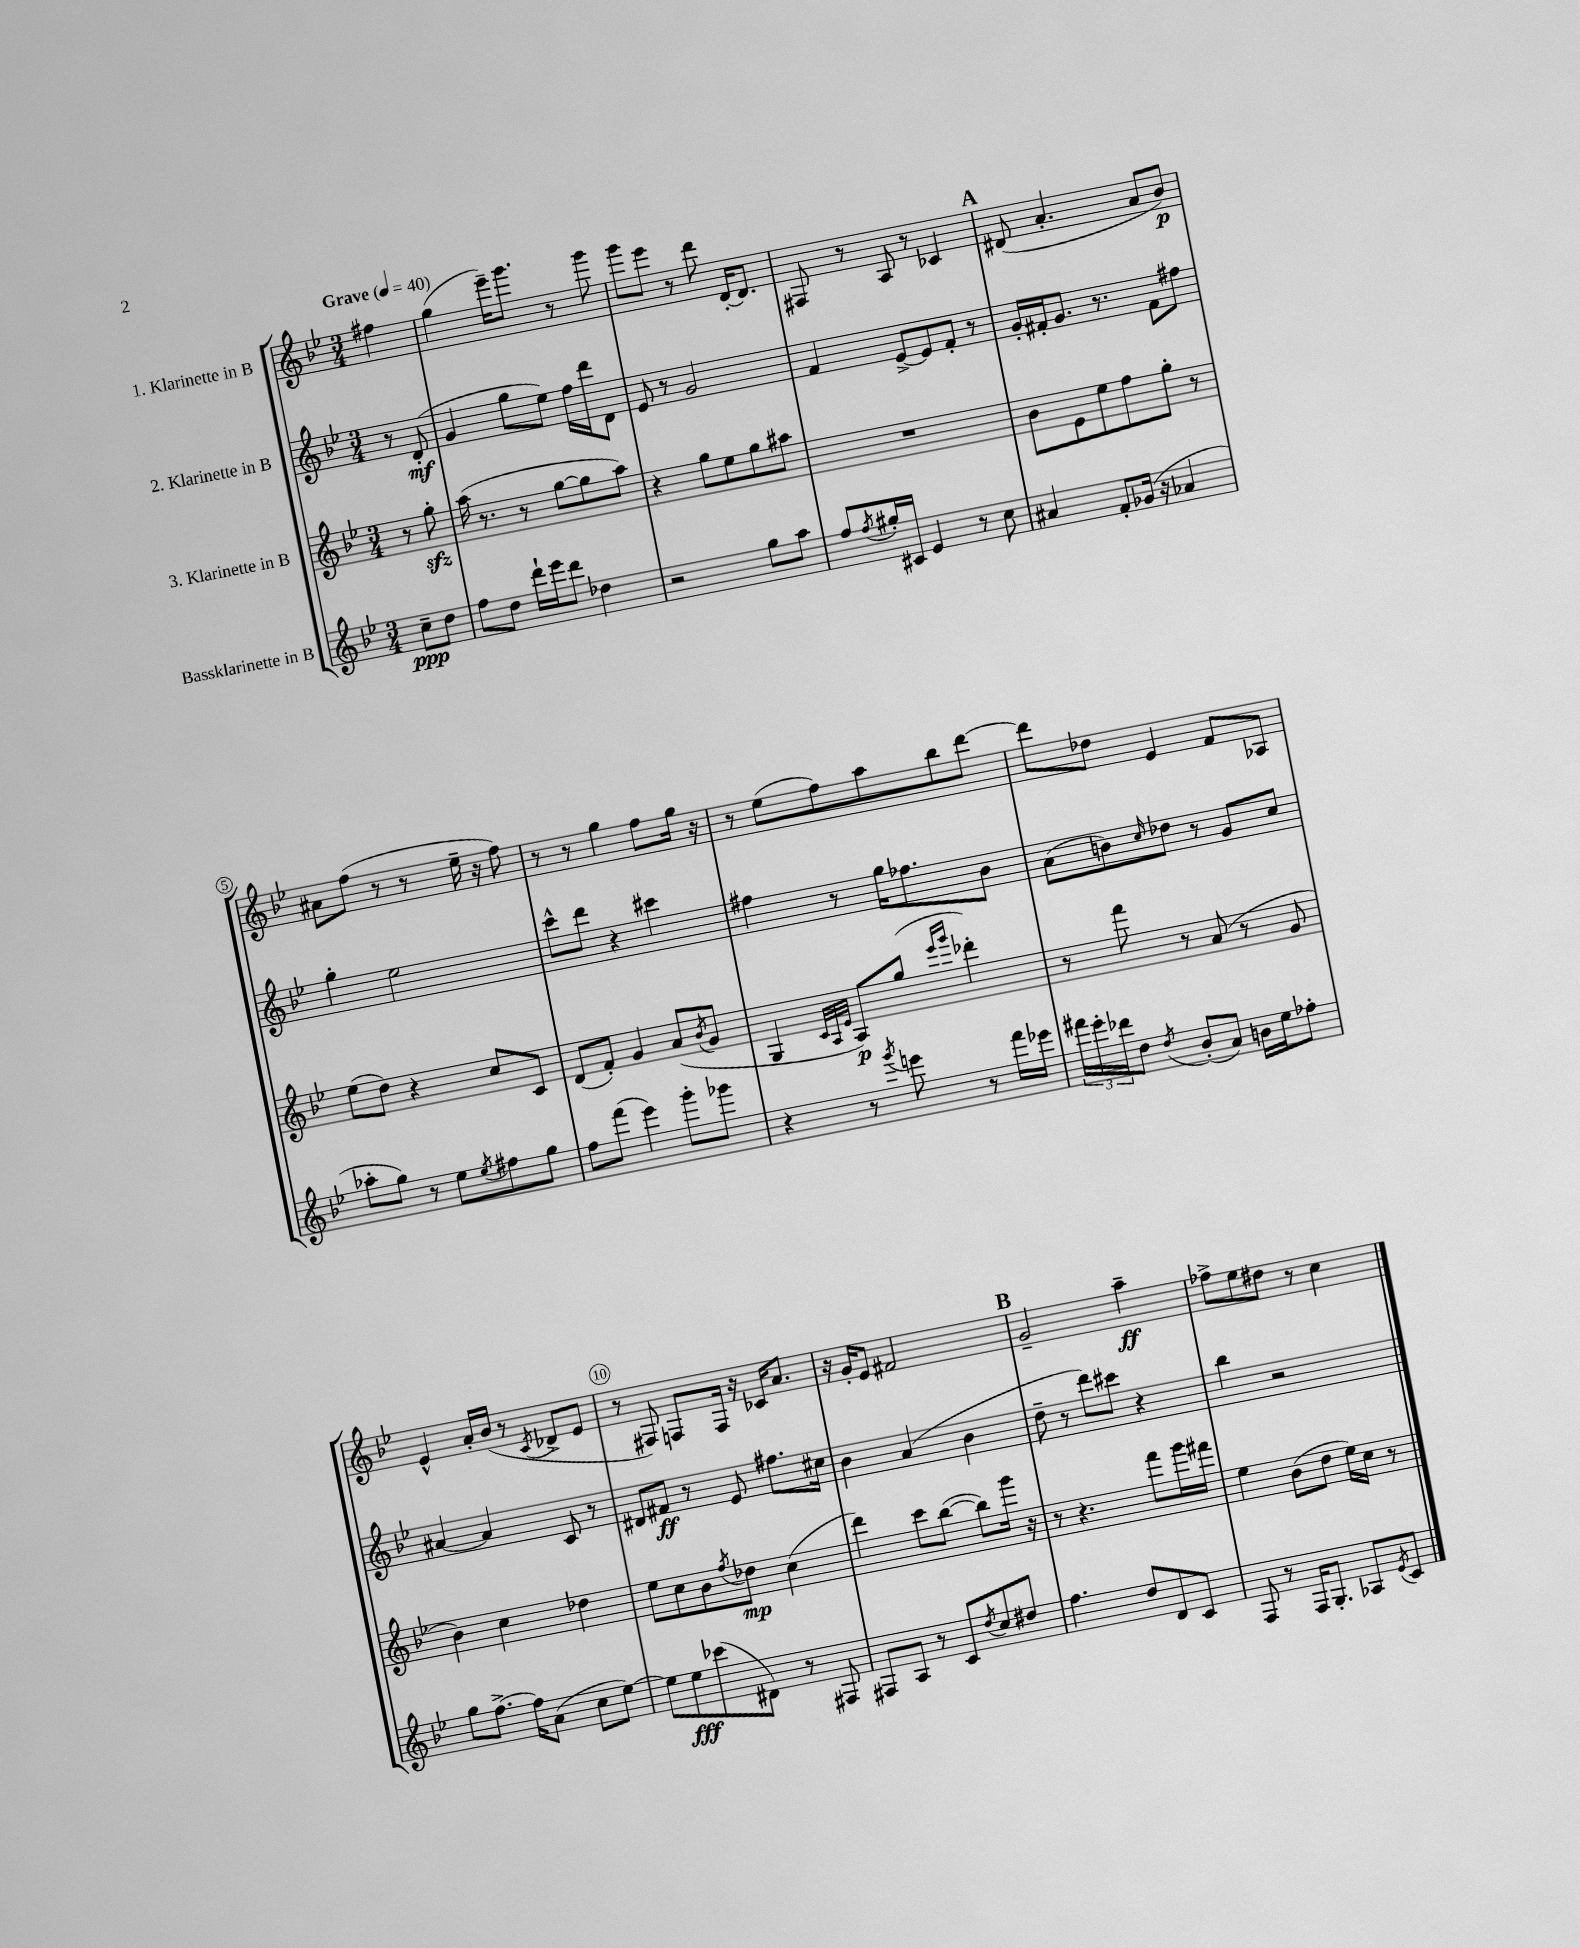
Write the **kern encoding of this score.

**kern	**kern	**kern	**kern
*staff4	*staff3	*staff2	*staff1
*clefG2	*clefG2	*clefG2	*clefG2
*k[b-e-]	*k[b-e-]	*k[b-e-]	*k[b-e-]
*M3/4	*M3/4	*M3/4	*M3/4
*MM40	*MM40	*MM40	*MM40
8cc~\L	8r	8r	4ff#\
8dd\J	8gg'\	(8d'/	.
=	=	=	=
8ff\L	(16aa\	4g/	(4gg\
.	8.r	.	.
8dd\J	.	.	.
16ddd`\LL	8r	8gg\L	16eee-~\LK)
16eee-\J	.	.	8.ggg\J
8ddd\J	[8gg\L	8ee-\J)	.
4dd-\	8gg\]	16ff\LL	8r
.	.	16ddd\J	.
.	8aa\J)	8d\J	8ggg\
=	=	=	=
2r	4r	8e-/	8ggg\L
.	.	8r	8eee-\J
.	8gg\L	2g/	8r
.	8ee-\	.	8ddd\
8gg\L	8gg\	.	[16d'/LK
.	.	.	8.d/]J
8aa\J	8aa#\J	.	.
=	=	=	=
8ff/L	2.r	4f/	8F#/
8qff/	.	.	.
16gg#'/L	.	.	8r
16c#/JJ	.	.	.
4e-/	.	[8e-^/L	8A/
.	.	8e-/]	8r
8r	.	8f'/J	4c-/
8cc\	.	8r	.
=	=	=	=
4a#/	8b-\L	16g'/LL	(8d#/
.	.	16f#'/J	.
.	8e-\	8.g/J	4.a'/
8f'/L	8ee-\	.	.
.	.	8.r	.
(16g-/Jk	8ff\	.	.
16r	.	.	.
4a-/	8gg'\J	8f#\L	8a/L
.	8r	8ff#\J	8b-/J)
=	=	=	=
8aa-'\L	(8ee-\L	4gg'\	8a#\L
8gg\J)	8dd\J)	.	(8ff\J
8r	4r	2ee-\	8r
8ee-\L	.	.	8r
8qee-/	.	.	.
8ff#\	8cc/L	.	16ee-~\
.	.	.	16r
8gg\J	8c/J	.	8ff\)
=	=	=	=
8ff\L	(8d/L	8ccc^^\L	8r
(8fff\J	8f'/J)	8ddd\J	8r
4eee-\)	4g/	4r	4gg\
8ggg'\L	(8a/L	4ccc#\	8ff\L
.	8qb-/	.	.
8ggg-\J	8g/J	.	16gg\Jk
.	.	.	16r
=	=	=	=
4r	4G/	4ff#\	8r
.	.	.	(8ee-\L
.	32qqc/LLL	.	.
.	32qqA/	.	.
.	32qqe-/JJJ	.	.
8r	8A/L)	8r	8ff\)
8qggg/	.	.	.
8eee\	(8gg/J	16gg\LK	8aa\
.	.	8.ff-\	.
.	16qqeee-/LL	.	.
.	16qqggg/JJ	.	.
8r	4ddd-'\)	.	8bb-\
16fff\LL	.	8b-\J	[8ddd\J
16eee-\JJ	.	.	.
=	=	=	=
24fff#\LL	8r	(8a\L	8ddd\]L
24eee-'\	.	.	.
24ddd-\J	.	.	.
8dd\J	8fff\	8b\)	8dd-\J
8qdd/	.	16qqcc/	.
(8b-'/L	8r	8dd-\J	4e-/
8a/J)	(8a/	8r	.
16b\LL	8r	8g/L	8f/L
16ee-\J	.	.	.
8ff-'\J	8g/	8cc/J	8A-/J
=	=	=	=
8gg\L	4b-\)	[4a#/	4e-^^/
[8.ff^\J	.	.	.
.	4cc\	4a#/]	16a'/LL
16ff\]LK	.	.	(16b-/JJ
(8a\J	.	.	8r
.	.	.	8qc/
8cc\L	4dd-\	8c/	8d-^/L
[8ee-\J)	.	8r	8e-/J
=	=	=	=
8ee-\]L	8ee-\L	8d#/L	8r
8ee-\	8cc\	8f#/J	8F#/)
(8ccc-\	8b-\	8r	8F/L
.	8qff/	.	.
8d#\J)	8dd-\J	8e-/	16F/Jk
.	.	.	16r
8r	(4cc\	8.ff#\L	16c-/LK
.	.	.	8.a/J
8F#/	.	.	.
.	.	16cc#\Jk	.
=	=	=	=
8F#/L	4ddd\)	4b-\	16r
.	.	.	16g'/LK
8A/J	.	.	8e-/J
8r	8ccc\L	(4a/	2f#/
8c/L	([8bb-\J	.	.
8qdd/	.	.	.
8cc/	8bb-\]L)	4b-\	.
8dd#/J	16ggg\Jk	.	.
.	16r	.	.
=	=	=	=
4.ff\	8r	8dd~\	2g~/
.	4.r	8r	.
.	.	8ddd\L)	.
8dd/L	.	8ccc#\J	.
8d/	8fff\L	4r	4aa~\
8c/J	16ggg\L	.	.
.	16fff#\JJ	.	.
=	=	=	=
8F/	4ee-\	4bb-\	8ff-^\L
8r	.	.	8ee-\
16F/LK	(8b-\L	2r	8dd#\J
8.G'/J	.	.	.
.	8dd\J	.	8r
8A-/L	16ee-\LL)	.	4cc\
.	16cc\JJ	.	.
8qe-/	.	.	.
8c/J	8r	.	.
==	==	==	==
*-	*-	*-	*-
